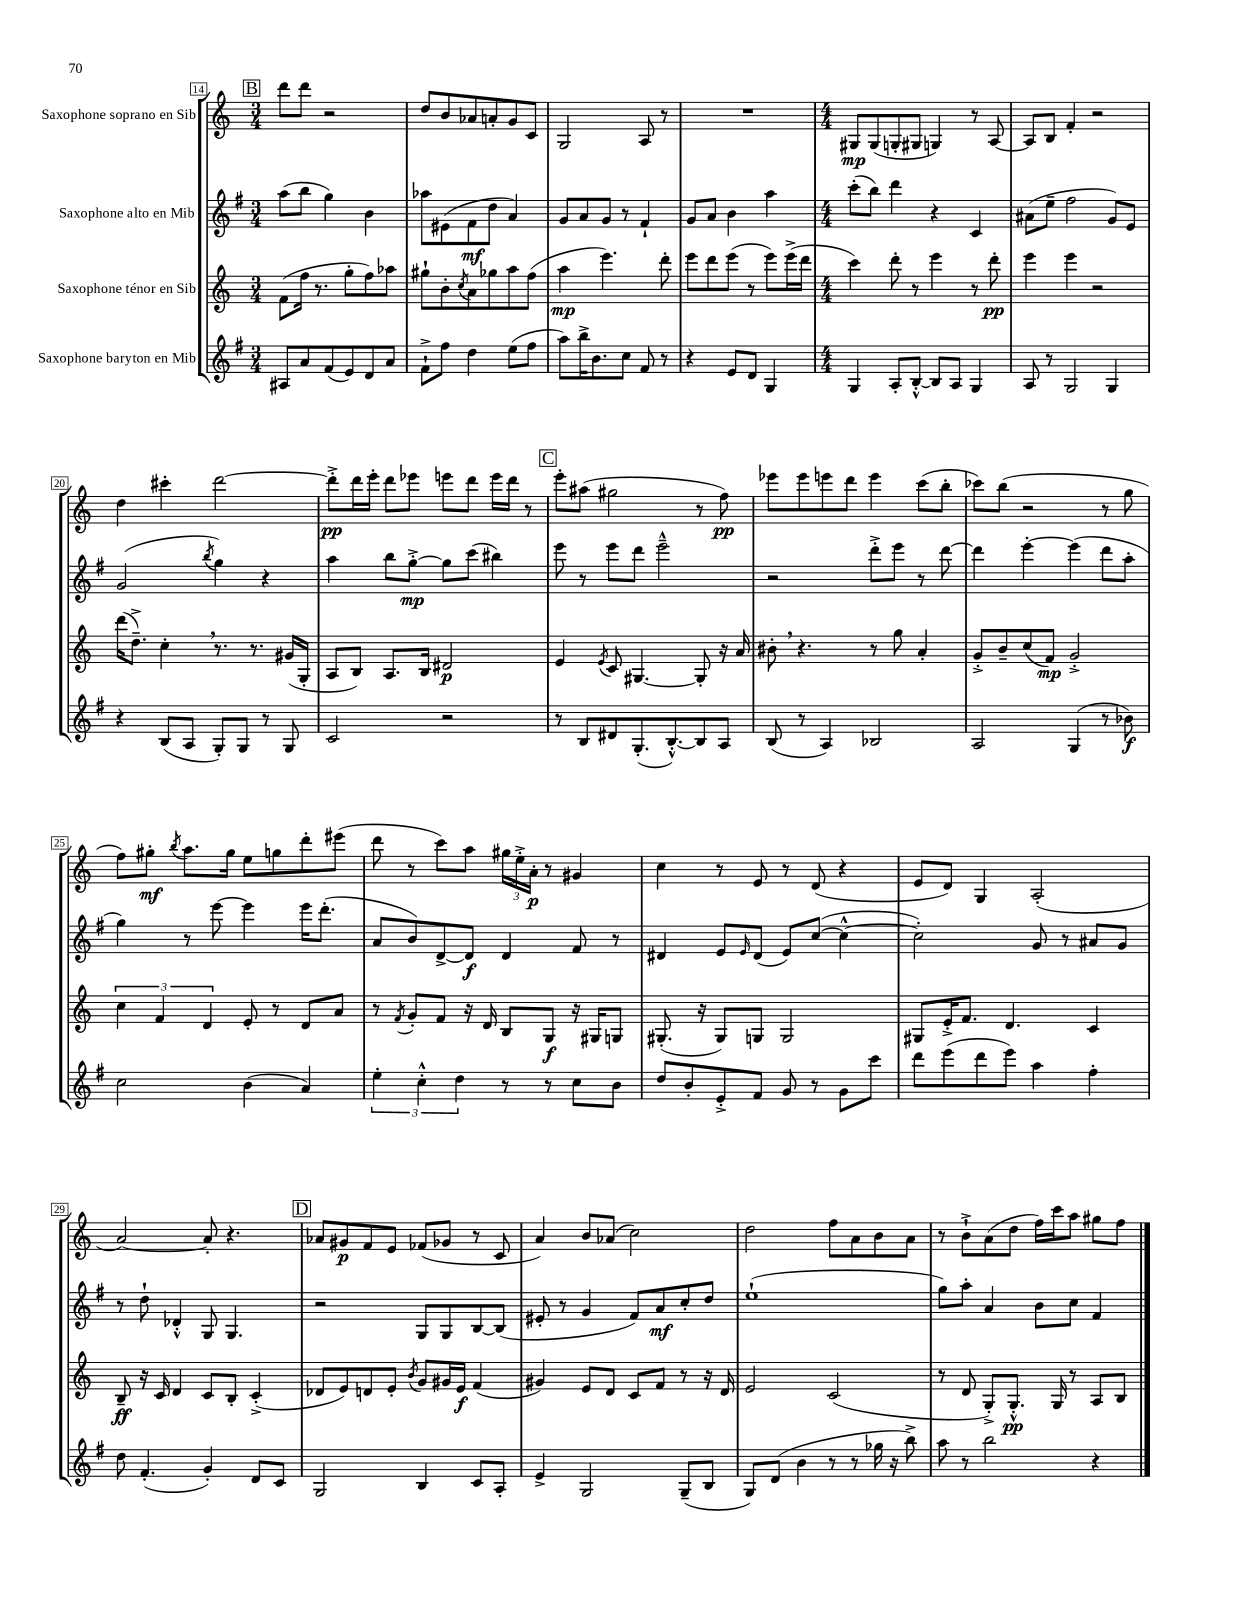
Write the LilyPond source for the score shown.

<<
\new StaffGroup <<
\new Staff = "s0" \with { instrumentName = "Saxophone soprano en Sib" } {
    \clef treble \key c \major \numericTimeSignature \time 3/4
    \mark \markup { \box "B" } d'''8 d'''8 r2 |
    d''8 b'8 aes'8 a'8-. g'8 c'8 |
    g2 a8 r8 |
    R2. |
    \numericTimeSignature \time 4/4 gis8\mp gis8( g8-. gis8 g4) r8 a8~ |
    a8 b8 f'4-. r2 |
    d''4 cis'''4-. d'''2~ |
    d'''8-.->\pp d'''16 e'''16-. d'''8 ees'''8 e'''8 d'''8 e'''16 d'''16 r8 |
    \mark \markup { \box "C" } e'''8-. ais''8( gis''2 r8 f''8\pp) |
    ees'''8 ees'''8 e'''8 d'''8 e'''4 c'''8( b''8-. |
    ces'''8) b''8( r2 r8 g''8 |
    f''8) gis''8-.\mf \acciaccatura { b''8 } a''8. gis''16 e''8 g''8 d'''8-. eis'''8( |
    d'''8 r8 c'''8) a''8 \tuplet 3/2 { gis''16 e''16-.-> a'16-.\p } r8 gis'4 |
    c''4 r8 e'8 r8 d'8( r4 |
    e'8 d'8) g4 a2-.( |
    a'2~) a'8-. r4. |
    \mark \markup { \box "D" } aes'8 gis'8\p f'8 e'8 fes'8( ges'8 r8 c'8 |
    a'4) b'8 aes'8( c''2) |
    d''2 f''8 a'8 b'8 a'8 |
    r8 b'8-!-> a'8( d''8 f''16) c'''16 a''8 gis''8 f''8 \bar "|." |
}
\new Staff = "s1" \with { instrumentName = "Saxophone alto en Mib" } {
    \clef treble \key g \major \numericTimeSignature \time 3/4
    \mark \markup { \box "B" } a''8( b''8 g''4) b'4 |
    aes''8 eis'8( fis'8\mf d''8 a'4) |
    g'8 a'8 g'8 r8 fis'4-! |
    g'8 a'8 b'4 a''4 |
    \numericTimeSignature \time 4/4 c'''8-.( b''8) d'''4 r4 c'4 |
    ais'8( e''8-- fis''2 g'8) e'8 |
    g'2( \acciaccatura { b''8 } g''4) r4 |
    a''4 b''8 g''8~-.->\mp g''8 c'''8( bis''4) |
    \mark \markup { \box "C" } e'''8 r8 e'''8 d'''8 e'''2---^ |
    r2 d'''8-.-> e'''8 r8 d'''8~ |
    d'''4 e'''4~-. e'''4( d'''8 a''8-. |
    g''4) r8 e'''8~ e'''4 e'''16 d'''8.-.( |
    a'8 b'8) d'8~-> d'8\f d'4 fis'8 r8 |
    dis'4 e'8 \grace { e'16 } dis'8( e'8) c''8~( c''4~-^ |
    c''2-.) g'8 r8 ais'8 g'8 |
    r8 d''8-! des'4-.-^ g8 g4. |
    \mark \markup { \box "D" } r2 g8 g8 b8~ b8( |
    eis'8-. r8 g'4 fis'8) a'8\mf c''8-. d''8 |
    e''1-!( |
    g''8) a''8-. a'4 b'8 c''8 fis'4 \bar "|." |
}
\new Staff = "s2" \with { instrumentName = "Saxophone ténor en Sib" } {
    \clef treble \key c \major \numericTimeSignature \time 3/4
    \mark \markup { \box "B" } f'8( f''16 r8. g''8-. f''8) aes''8 |
    gis''8-! b'8-. \acciaccatura { c''8 } a'8 ges''8 a''8 f''8( |
    a''4\mp e'''4.) d'''8-. |
    e'''8 d'''8 e'''8( r8 e'''8) e'''16->( d'''16 |
    \numericTimeSignature \time 4/4 c'''4) d'''8-. r8 e'''4 r8 d'''8-.\pp |
    e'''4 e'''4 r2 |
    d'''16( d''8.--->) c''4-. \breathe r8. r8. gis'16( g16-. |
    a8 b8) a8. b16 dis'2\p |
    \mark \markup { \box "C" } e'4 \acciaccatura { e'8 } c'8 gis4.~ gis8-. r16 a'16 |
    bis'8-. \breathe r4. r8 g''8 a'4-. |
    g'8-.-> b'8-- c''8( f'8\mp) g'2-.-> |
    \tuplet 3/2 { c''4 f'4 d'4 } e'8-. r8 d'8 a'8 |
    r8 \acciaccatura { f'8 } g'8-. f'8 r16 d'16 b8 g8\f r16 gis16 g8 |
    gis8.-.( r16 gis8) g8 g2 |
    gis8 e'16-.-> f'8. d'4. c'4 |
    b8--\ff r16 c'16 d'4 c'8 b8-. c'4-.->( |
    \mark \markup { \box "D" } des'8 e'8) d'8 e'8-. \acciaccatura { b'8 } g'8 gis'16 e'16\f f'4( |
    gis'4) e'8 d'8 c'8 f'8 r8 r16 d'16 |
    e'2 c'2( |
    r8 d'8 g8-.->) g8.-.-^\pp g16 r8 a8 b8 \bar "|." |
}
\new Staff = "s3" \with { instrumentName = "Saxophone baryton en Mib" } {
    \clef treble \key g \major \numericTimeSignature \time 3/4
    \mark \markup { \box "B" } ais8 a'8 fis'8( e'8) d'8 a'8 |
    fis'8-!-> fis''8 d''4 e''8( fis''8 |
    a''8) b''16-> b'8. c''8 fis'8 r8 |
    r4 e'8 d'8 g4 |
    \numericTimeSignature \time 4/4 g4 a8-. b8~-.-^ b8 a8 g4 |
    a8 r8 g2 g4 |
    r4 b8( a8 g8-.) g8 r8 g8 |
    c'2 r2 |
    \mark \markup { \box "C" } r8 b8 dis'8 g8.-.( b8.~-.-^) b8 a8 |
    b8( r8 a4) bes2 |
    a2 g4( r8 bes'8\f) |
    c''2 b'4( a'4) |
    \tuplet 3/2 { e''4-. c''4-.-^ d''4 } r8 r8 c''8 b'8 |
    d''8 b'8-. e'8-.-> fis'8 g'8 r8 g'8 c'''8 |
    d'''8 e'''8( d'''8 e'''8) a''4 fis''4-. |
    d''8 fis'4.-.( g'4-.) d'8 c'8 |
    \mark \markup { \box "D" } g2 b4 c'8 a8-. |
    e'4-> g2 g8--( b8 |
    g8) d'8( b'4 r8 r8 ges''16 r16 b''8->) |
    a''8 r8 b''2 r4 \bar "|." |
}
>>
>>
\layout { \context { \Score currentBarNumber = #14 \override BarNumber.stencil = #(make-stencil-boxer 0.1 0.3 ly:text-interface::print) } }
